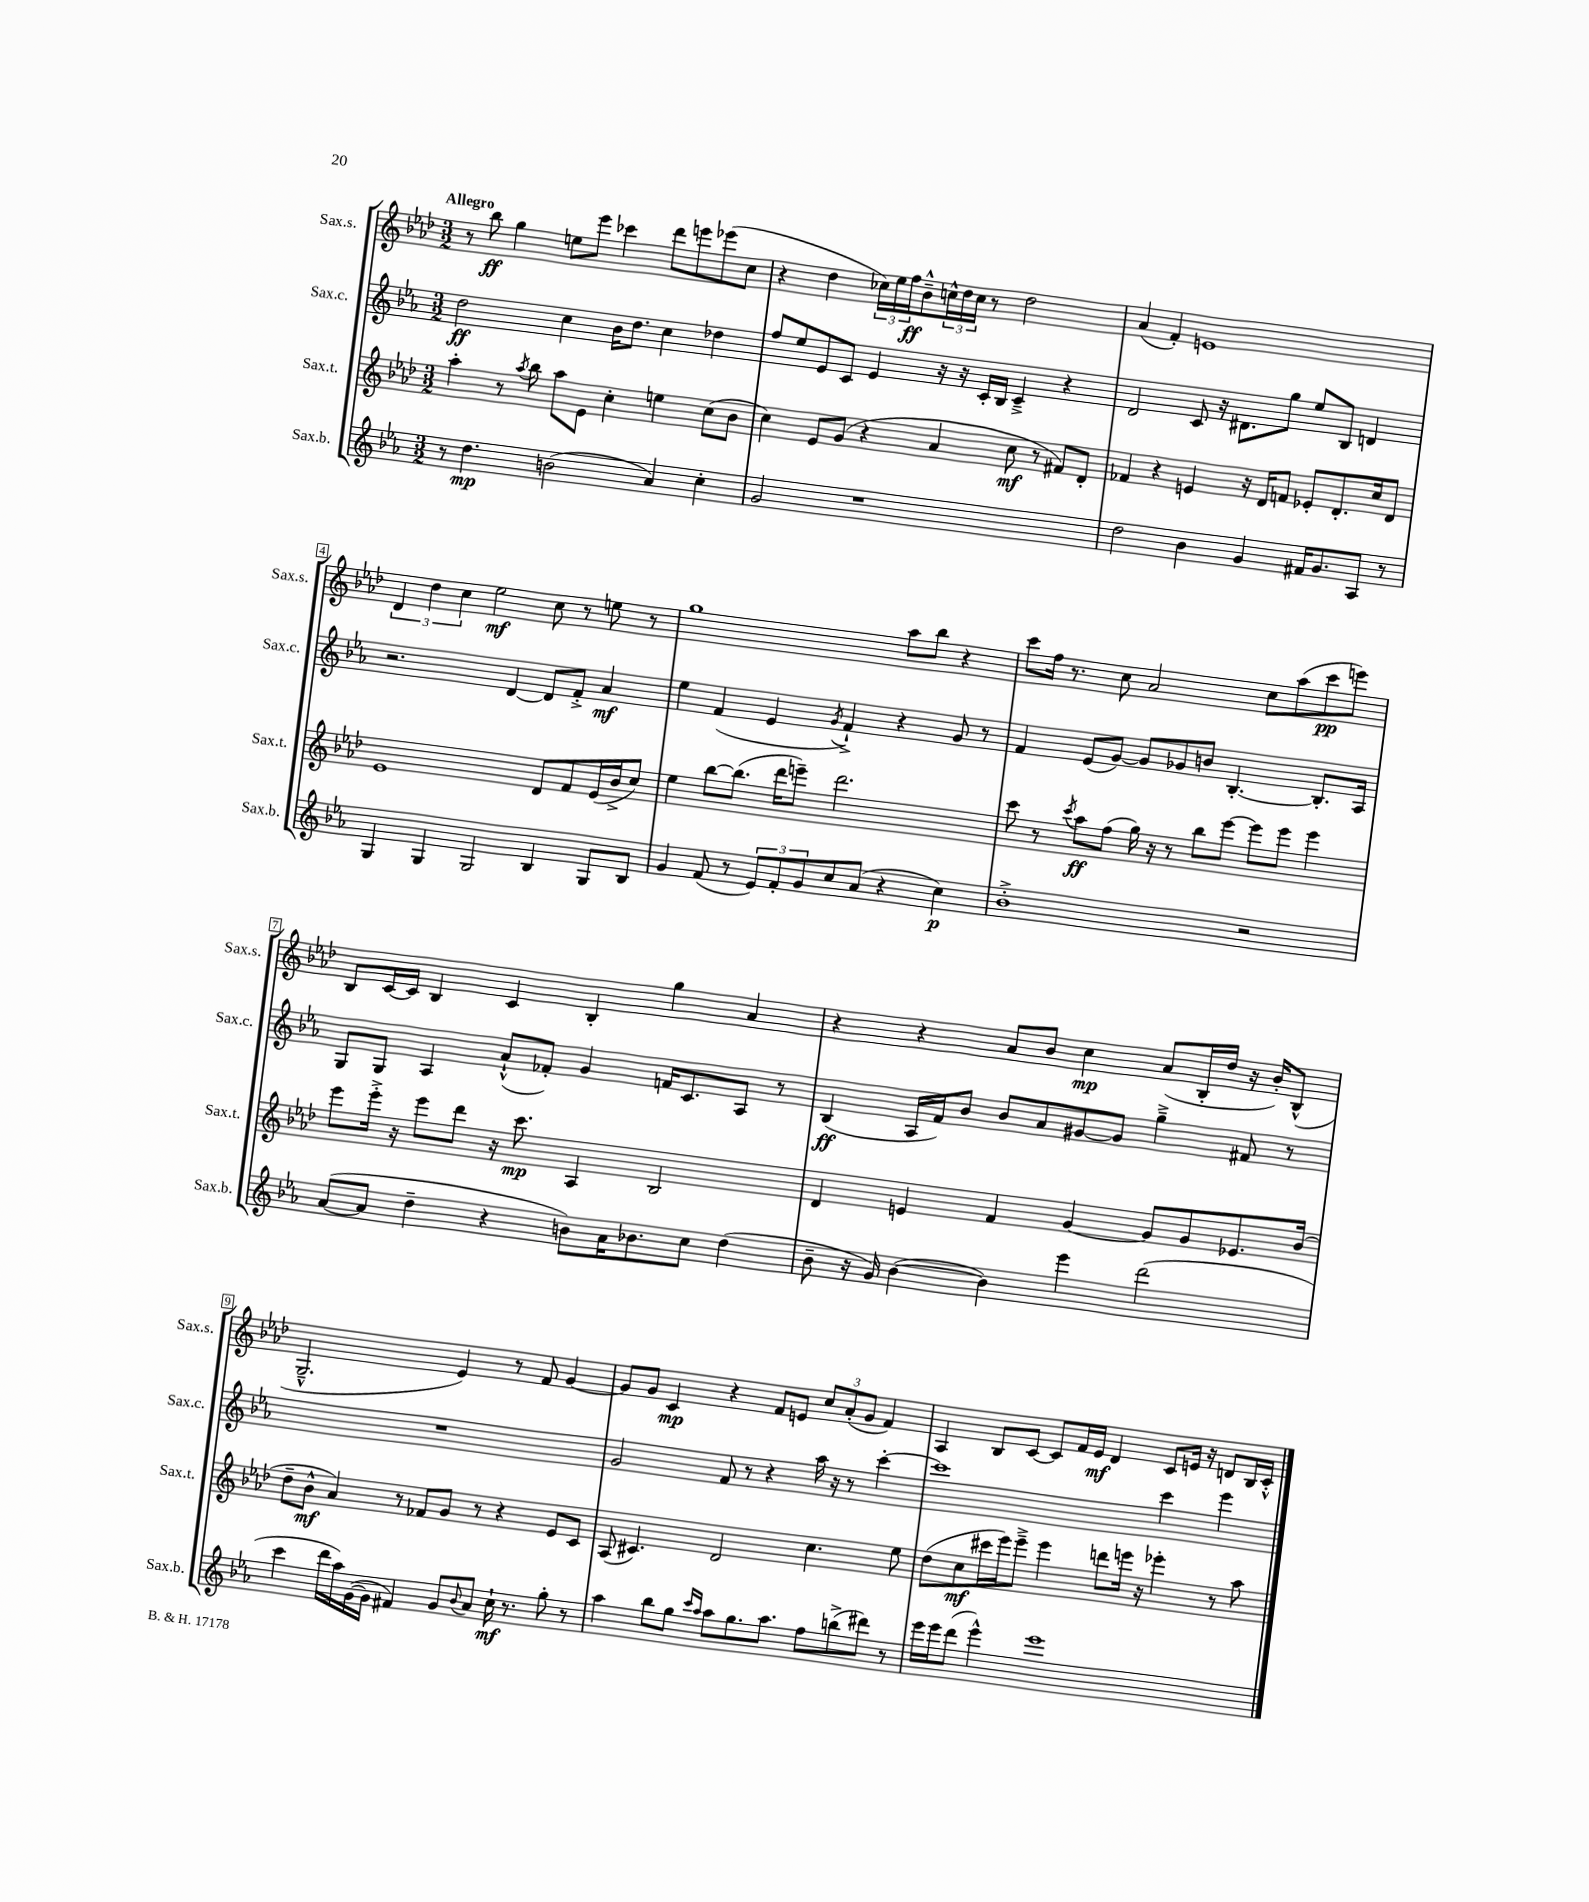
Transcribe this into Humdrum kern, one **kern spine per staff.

**kern	**dynam	**kern	**dynam	**kern	**dynam	**kern	**dynam
*part4	*part4	*part3	*part3	*part2	*part2	*part1	*part1
*staff4	*staff4	*staff3	*staff3	*staff2	*staff2	*staff1	*staff1
*I"Sax.b.	*	*I"Sax.t.	*	*I"Sax.c.	*	*I"Sax.s.	*
*I'Sax.b.	*	*I'Sax.t.	*	*I'Sax.c.	*	*I'Sax.s.	*
*clefG2	*	*clefG2	*	*clefG2	*	*clefG2	*
*k[b-e-a-]	*	*k[b-e-a-d-]	*	*k[b-e-a-]	*	*k[b-e-a-d-]	*
*M3/2	*	*M3/2	*	*M3/2	*	*M3/2	*
=1	=1	=1	=1	=1	=1	=1	=1
!	!	!	!	!	!	!LO:TX:a:B:t=Allegro	!
8r	.	4aa-'\	.	2dd\	ff	8r	.
4.dd\	mp	.	.	.	.	8bb-\	ff
.	.	8r	.	.	.	4gg\	.
.	.	8qaa-/	.	.	.	.	.
.	.	8bb-\	.	.	.	.	.
(2bn\	.	8aa-\L	.	4cc\	.	8een\L	.
.	.	8e-\J	.	.	.	8eee-\J	.
.	.	4cc'\	.	16b-\KL	.	4ccc-X\	.
.	.	.	.	8.dd\J	.	.	.
4a-/)	.	4een\	.	4cc\	.	8ddd-\L	.
.	.	.	.	.	.	8eeen\	.
4cc'\	.	(8cc\L	.	4dd-X\	.	(8eee-X\	.
.	.	8b-\J	.	.	.	8cc\J	.
=2	=2	=2	=2	=2	=2	=2	=2
2g/	.	4cc\)	.	8ff/L	.	4r	.
.	.	.	.	8ee-/	.	.	.
.	.	8e-/L	.	8e-/	.	4dd-\	.
.	.	(8g/J	.	8c/J	.	.	.
1r	.	4r	.	4e-/	.	24cc-X\LL)	.
.	.	.	.	.	.	24ee-\	.
.	.	.	.	.	.	24ff\J	ff
.	.	.	.	.	.	8b-~^^\	.
.	.	4a-/	.	16r	.	24ccn^^\L	.
.	.	.	.	.	.	24dd-\	.
.	.	.	.	16r	.	.	.
.	.	.	.	.	.	24cc\JJ	.
.	.	.	.	16c'/LL	.	8r	.
.	.	.	.	16B-/JJ	.	.	.
.	.	8cc\	mf	4c~^/	.	2dd-\	.
.	.	8r	.	.	.	.	.
.	.	8f#X/L)	.	4r	.	.	.
.	.	8d-'/J	.	.	.	.	.
=3	=3	=3	=3	=3	=3	=3	=3
2dd\	.	4f-X/	.	2d/	.	(4a-/	.
.	.	4r	.	.	.	4f'/)	.
4b-\	.	4en/	.	8c/	.	1en	.
.	.	.	.	16r	.	.	.
.	.	.	.	8.d#X\L	.	.	.
4g/	.	16r	.	.	.	.	.
.	.	16d-/KL	.	.	.	.	.
.	.	8fn/J	.	8gg\J	.	.	.
16f#X/KL	.	8e-X'/L	.	8ee-/L	.	.	.
8.g/	.	.	.	.	.	.	.
.	.	8.d-'/	.	8B-/J	.	.	.
8A-/J	.	.	.	4dn/	.	.	.
.	.	16cc/k	.	.	.	.	.
8r	.	8d-/J	.	.	.	.	.
!!LO:LB:g=z
=4	=4	=4	=4	=4	=4	=4	=4
4G/	.	1e-	.	2.r	.	6d-/	.
.	.	.	.	.	.	6dd-\	.
4G/	.	.	.	.	.	.	.
.	.	.	.	.	.	6cc\	.
2G/	.	.	.	.	.	2ee-\	mf
.	.	.	.	[4d/	.	.	.
4B-/	.	8d-/L	.	8d/L]	.	8cc\	.
.	.	8f/	.	8f'^/J	.	8r	.
8G/L	.	(16e-/L	.	4a-/	mf	8een\	.
.	.	16b-^/J	.	.	.	.	.
8B-/J	.	8cc/J)	.	.	.	8r	.
=5	=5	=5	=5	=5	=5	=5	=5
4g/	.	4ee-\	.	4ee-\	.	1gg	.
(8f/	.	[8bb-\L	.	(4f/	.	.	.
8r	.	(8.bb-\J]	.	.	.	.	.
12e-/L)	.	.	.	4e-/	.	.	.
.	.	16ddd-\KL	.	.	.	.	.
12f'/	.	.	.	.	.	.	.
.	.	8eeen~\J)	.	.	.	.	.
12g/	.	.	.	.	.	.	.
.	.	.	.	8qg/	.	.	.
8cc/	.	2.ddd-\	.	4f`^/)	.	.	.
(8a-/J	.	.	.	.	.	.	.
4r	.	.	.	4r	.	8aa-\L	.
.	.	.	.	.	.	8bb-\J	.
4cc\)	p	.	.	8g/	.	4r	.
.	.	.	.	8r	.	.	.
=6	=6	=6	=6	=6	=6	=6	=6
1b-'^	.	8ccc\	.	4f/	.	8ccc\L	.
.	.	8r	.	.	.	16ff\Jk	.
.	.	.	.	.	.	8.r	.
.	.	8qccc/	.	.	.	.	.
.	.	8aa-\L	ff	(8e-/L	.	.	.
.	.	(8ff\J	.	[8g/J)	.	8cc\	.
.	.	16gg\)	.	8g/L]	.	2a-/	.
.	.	16r	.	.	.	.	.
.	.	8r	.	8g-X/	.	.	.
.	.	8bb-\L	.	8bn/J	.	.	.
.	.	[8eee-\J	.	[4.B-'/	.	.	.
2r	.	8eee-\L]	.	.	.	8cc\L	.
.	.	8eee-\J	.	.	.	(8aa-\	.
.	.	4eee-\	.	8.B-'/L]	.	8ccc\	pp
.	.	.	.	.	.	8eeen\J)	.
.	.	.	.	16A-/Jk	.	.	.
!!LO:LB:g=z
=7	=7	=7	=7	=7	=7	=7	=7
([8a-/L	.	8eee-\L	.	8G/L	.	8B-/L	.
8a-/J]	.	16eee-'^\Jk	.	8G/J	.	[16c/L	.
.	.	16r	.	.	.	16c/JJ]	.
4dd~\	.	8eee-\L	.	4A-/	.	4B-/	.
.	.	8ddd-\J	.	.	.	.	.
4r	.	16r	.	(8a-`^^/L	.	4c/	.
.	.	8.ccc\	mp	.	.	.	.
.	.	.	.	8f-X'/J)	.	.	.
8bn\L)	.	4A-/	.	4g/	.	4B-'/	.
16a-\K	.	.	.	.	.	.	.
8.b-X\	.	.	.	.	.	.	.
.	.	2B-/	.	16fn/KL	.	4gg\	.
.	.	.	.	8.c/	.	.	.
8cc\J	.	.	.	.	.	.	.
(4dd\	.	.	.	8A-/J	.	4a-/	.
.	.	.	.	8r	.	.	.
=8	=8	=8	=8	=8	=8	=8	=8
8b-~\	.	4d-/	.	(4B-/	ff	4r	.
16r	.	.	.	.	.	.	.
16g/)	.	.	.	.	.	.	.
([4b-\	.	4en/	.	16A-/LL	.	4r	.
.	.	.	.	16f/J)	.	.	.
.	.	.	.	8b-/J	.	.	.
4b-\])	.	4f/	.	8b-/L	.	8a-/L	.
.	.	.	.	8a-/	.	8b-/J	.
4eee-\	.	[4g/	.	[8g#X/	.	4cc\	mp
.	.	.	.	8g#/J]	.	.	.
(2ddd\	.	8g/L]	.	4gg~^\	.	(8a-/L	.
.	.	8g/	.	.	.	16B-'/L	.
.	.	.	.	.	.	16dd-/JJ	.
.	.	8.e-X/	.	8f#X/	.	16r	.
.	.	.	.	.	.	16b-'/KL)	.
.	.	.	.	8r	.	(8B-^^/J	.
.	.	(16b-/Jk	.	.	.	.	.
!!LO:LB:g=z
=9	=9	=9	=9	=9	=9	=9	=9
4ccc\	.	8dd-~\L	.	1.r	.	2.G~^^/	.
.	.	8b-^^\J	mf	.	.	.	.
16ddd\LL	.	4a-/)	.	.	.	.	.
16aa-\)	.	.	.	.	.	.	.
([16g\	.	.	.	.	.	.	.
16g\JJ]	.	.	.	.	.	.	.
4f#X/)	.	8r	.	.	.	.	.
.	.	8f-X/L	.	.	.	.	.
8g/L	.	8g/J	.	.	.	4e-/)	.
8qqb-/	.	.	.	.	.	.	.
8a-/J	.	8r	.	.	.	.	.
16cc`\	mf	4r	.	.	.	8r	.
8.r	.	.	.	.	.	.	.
.	.	.	.	.	.	8f/	.
8gg'\	.	8e-/L	.	.	.	[4g/	.
8r	.	8c/J	.	.	.	.	.
=10	=10	=10	=10	=10	=10	=10	=10
4aa-\	.	(8A-/	.	2g/	.	8g/L]	.
.	.	4.c#X/)	.	.	.	8g/J	.
8bb-\L	.	.	.	.	.	4c/	mp
8gg\J	.	.	.	.	.	.	.
16qqccc/LL	.	.	.	.	.	.	.
16qqaa-/JJ	.	.	.	.	.	.	.
8aa-\L	.	2d-/	.	8f/	.	4r	.
8.gg\	.	.	.	8r	.	.	.
.	.	.	.	4r	.	8f/L	.
8.aa-\J	.	.	.	.	.	.	.
.	.	.	.	.	.	8en/J	.
8ff\L	.	4.cc\	.	16aa-\	.	12cc/L	.
.	.	.	.	16r	.	.	.
.	.	.	.	.	.	(12a-'/	.
(8bbn^\	.	.	.	8r	.	.	.
.	.	.	.	.	.	12g/J	.
8ddd#X\J)	.	.	.	[4ccc'\	.	4f/)	.
8r	.	8ee-\	.	.	.	.	.
=11	=11	=11	=11	=11	=11	=11	=11
16eee-\LL	.	(8dd-\L	.	1ccc]	.	4A-/	.
16eee-\J	.	.	.	.	.	.	.
(8ddd\J	.	8cc\	mf	.	.	.	.
4eee-^^\)	.	16ccc#X\L	.	.	.	8B-/L	.
.	.	16eee-\J)	.	.	.	.	.
.	.	8eee-~^\J	.	.	.	[8c/J	.
1eee-	.	4eee-\	.	.	.	8c/L]	.
.	.	.	.	.	.	16f/L	.
.	.	.	.	.	.	16e-/JJ	mf
.	.	8dddn\L	.	.	.	4d-/	.
.	.	16eeen\Jk	.	.	.	.	.
.	.	16r	.	.	.	.	.
.	.	4eee-X'\	.	4ccc\	.	8c/L	.
.	.	.	.	.	.	16en/Jk	.
.	.	.	.	.	.	16r	.
.	.	8r	.	4eee-\	.	8dn/L	.
.	.	8aa-\	.	.	.	16B-/L	.
.	.	.	.	.	.	16c'^^/JJ	.
==	==	==	==	==	==	==	==
*-	*-	*-	*-	*-	*-	*-	*-
